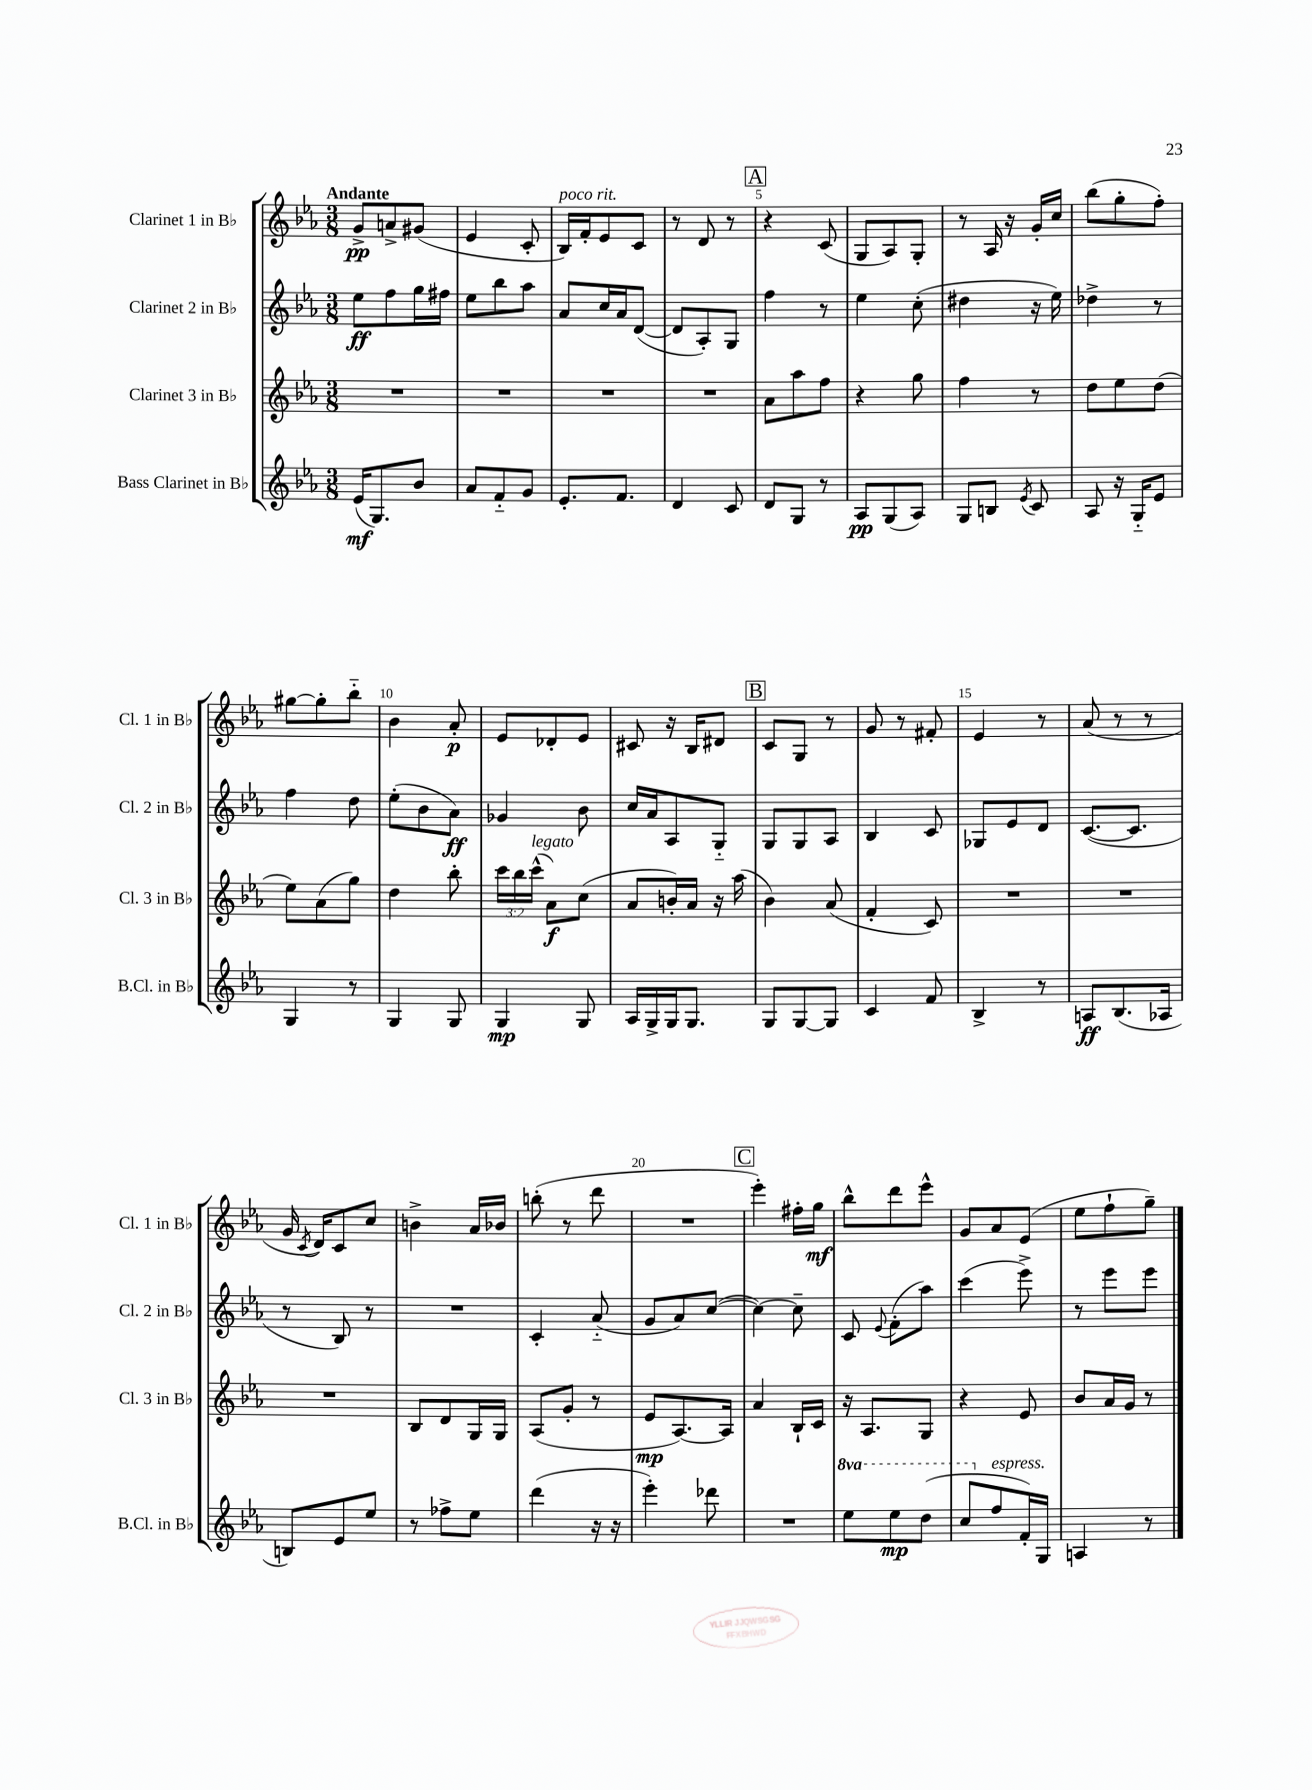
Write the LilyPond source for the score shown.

<<
\new StaffGroup <<
\new Staff = "s0" \with { instrumentName = "Clarinet 1 in Bb" shortInstrumentName = "Cl. 1 in Bb" } {
    \clef treble \key ees \major \numericTimeSignature \time 3/8 \tempo "Andante"
    \autoBeamOff g'8[->\pp a'8-> gis'8]( |
    ees'4 c'8-. |
    bes16[^\markup { \italic "poco rit." }) f'16-. ees'8 c'8] |
    r8 d'8 r8 |
    \mark \markup { \box "A" } r4 c'8( |
    g8[ aes8) g8]-. |
    r8 aes16 r16 g'16[-. c''16] |
    bes''8[( g''8-. f''8]-.) |
    gis''8[~ gis''8-. bes''8]-_ |
    bes'4 aes'8-.\p |
    ees'8[ des'8-. ees'8] |
    cis'8 r16 bes16[ dis'8] |
    \mark \markup { \box "B" } c'8[ g8] r8 |
    g'8 r8 fis'8-. |
    ees'4 r8 |
    aes'8( r8 r8 |
    g'16 \acciaccatura { c'8 } d'16[) c'8 c''8] |
    b'4-> aes'16[ bes'16] |
    b''8-.( r8 d'''8 |
    R4. |
    \mark \markup { \box "C" } ees'''4-.) fis''16[-. g''16]\mf |
    bes''8[-^ d'''8 ees'''8]-^ |
    g'8[ aes'8 ees'8]( |
    ees''8[ f''8-! g''8]--) \bar "|." |
}
\new Staff = "s1" \with { instrumentName = "Clarinet 2 in Bb" shortInstrumentName = "Cl. 2 in Bb" } {
    \clef treble \key ees \major \numericTimeSignature \time 3/8
    \autoBeamOff ees''8[\ff f''8 g''16 fis''16] |
    ees''8[ bes''8 aes''8] |
    aes'8[ c''16 aes'16 d'8]~( |
    d'8[ aes8-.) g8] |
    \mark \markup { \box "A" } f''4 r8 |
    ees''4 c''8-.( |
    dis''4 r16 ees''16) |
    des''4-> r8 |
    f''4 d''8 |
    ees''8[-.( bes'8 aes'8]\ff) |
    ges'4 bes'8 |
    c''16[ aes'16 aes8 g8]-_ |
    \mark \markup { \box "B" } g8[ g8 aes8] |
    bes4 c'8 |
    ges8[ ees'8 d'8] |
    c'8.[~( c'8.] |
    r8 bes8) r8 |
    R4. |
    c'4-. aes'8-_( |
    g'8[ aes'8) c''8]~( |
    \mark \markup { \box "C" } c''4~) c''8-- |
    c'8 \appoggiatura { ees'8 } f'8[-.( aes''8]) |
    c'''4( ees'''8->) |
    r8 ees'''8[ ees'''8] \bar "|." |
}
\new Staff = "s2" \with { instrumentName = "Clarinet 3 in Bb" shortInstrumentName = "Cl. 3 in Bb" } {
    \clef treble \key ees \major \numericTimeSignature \time 3/8 \override Staff.TupletNumber.text = #tuplet-number::calc-fraction-text
    \autoBeamOff R4. |
    R4. |
    R4. |
    R4. |
    \mark \markup { \box "A" } aes'8[ aes''8 f''8] |
    r4 g''8 |
    f''4 r8 |
    d''8[ ees''8 d''8]( |
    ees''8[) aes'8( g''8]) |
    d''4 bes''8-. |
    \tuplet 3/2 { c'''16[ bes''16 c'''16]-^^\markup { \italic "legato" }( } aes'8[\f) c''8]( |
    aes'8[ b'16-.) aes'16] r16 aes''16( |
    \mark \markup { \box "B" } bes'4) aes'8( |
    f'4-. c'8) |
    R4. |
    R4. |
    R4. |
    bes8[ d'8 g16 g16] |
    aes8[( g'8]-. r8 |
    ees'8[\mp aes8.~) aes16] |
    \mark \markup { \box "C" } aes'4 bes16[-! c'16] |
    r16 aes8.[ g8] |
    r4 ees'8 |
    bes'8[ aes'16 g'16] r8 \bar "|." |
}
\new Staff = "s3" \with { instrumentName = "Bass Clarinet in Bb" shortInstrumentName = "B.Cl. in Bb" } {
    \clef treble \key ees \major \numericTimeSignature \time 3/8 \set Staff.ottavationMarkups = #ottavation-simple-ordinals
    \autoBeamOff ees'16[\mf( g8.) bes'8] |
    aes'8[ f'8-_ g'8] |
    ees'8.[-. f'8.] |
    d'4 c'8 |
    \mark \markup { \box "A" } d'8[ g8] r8 |
    aes8[\pp g8( aes8]) |
    g8[ b8] \acciaccatura { ees'8 } c'8 |
    aes8 r16 g16[-_ ees'8] |
    g4 r8 |
    g4 g8 |
    g4\mp g8 |
    aes16[ g16-> g16 g8.] |
    \mark \markup { \box "B" } g8[ g8~ g8] |
    c'4 f'8 |
    bes4-> r8 |
    a8[\ff bes8.( aes16] |
    b8[) ees'8 ees''8] |
    r8 fes''8[-> ees''8] |
    d'''4( r16 r16 |
    ees'''4-.) des'''8 |
    \mark \markup { \box "C" } R4. |
    \ottava #1 ees'''8[ ees'''8\mp d'''8]( |
    c'''8[ \ottava #0 f''8^\markup { \italic "espress." } f'16-.) g16] |
    a4 r8 \bar "|." |
}
>>
>>
\layout { \context { \Score \override BarNumber.break-visibility = ##(#f #t #t) barNumberVisibility = #(every-nth-bar-number-visible 5) } }
